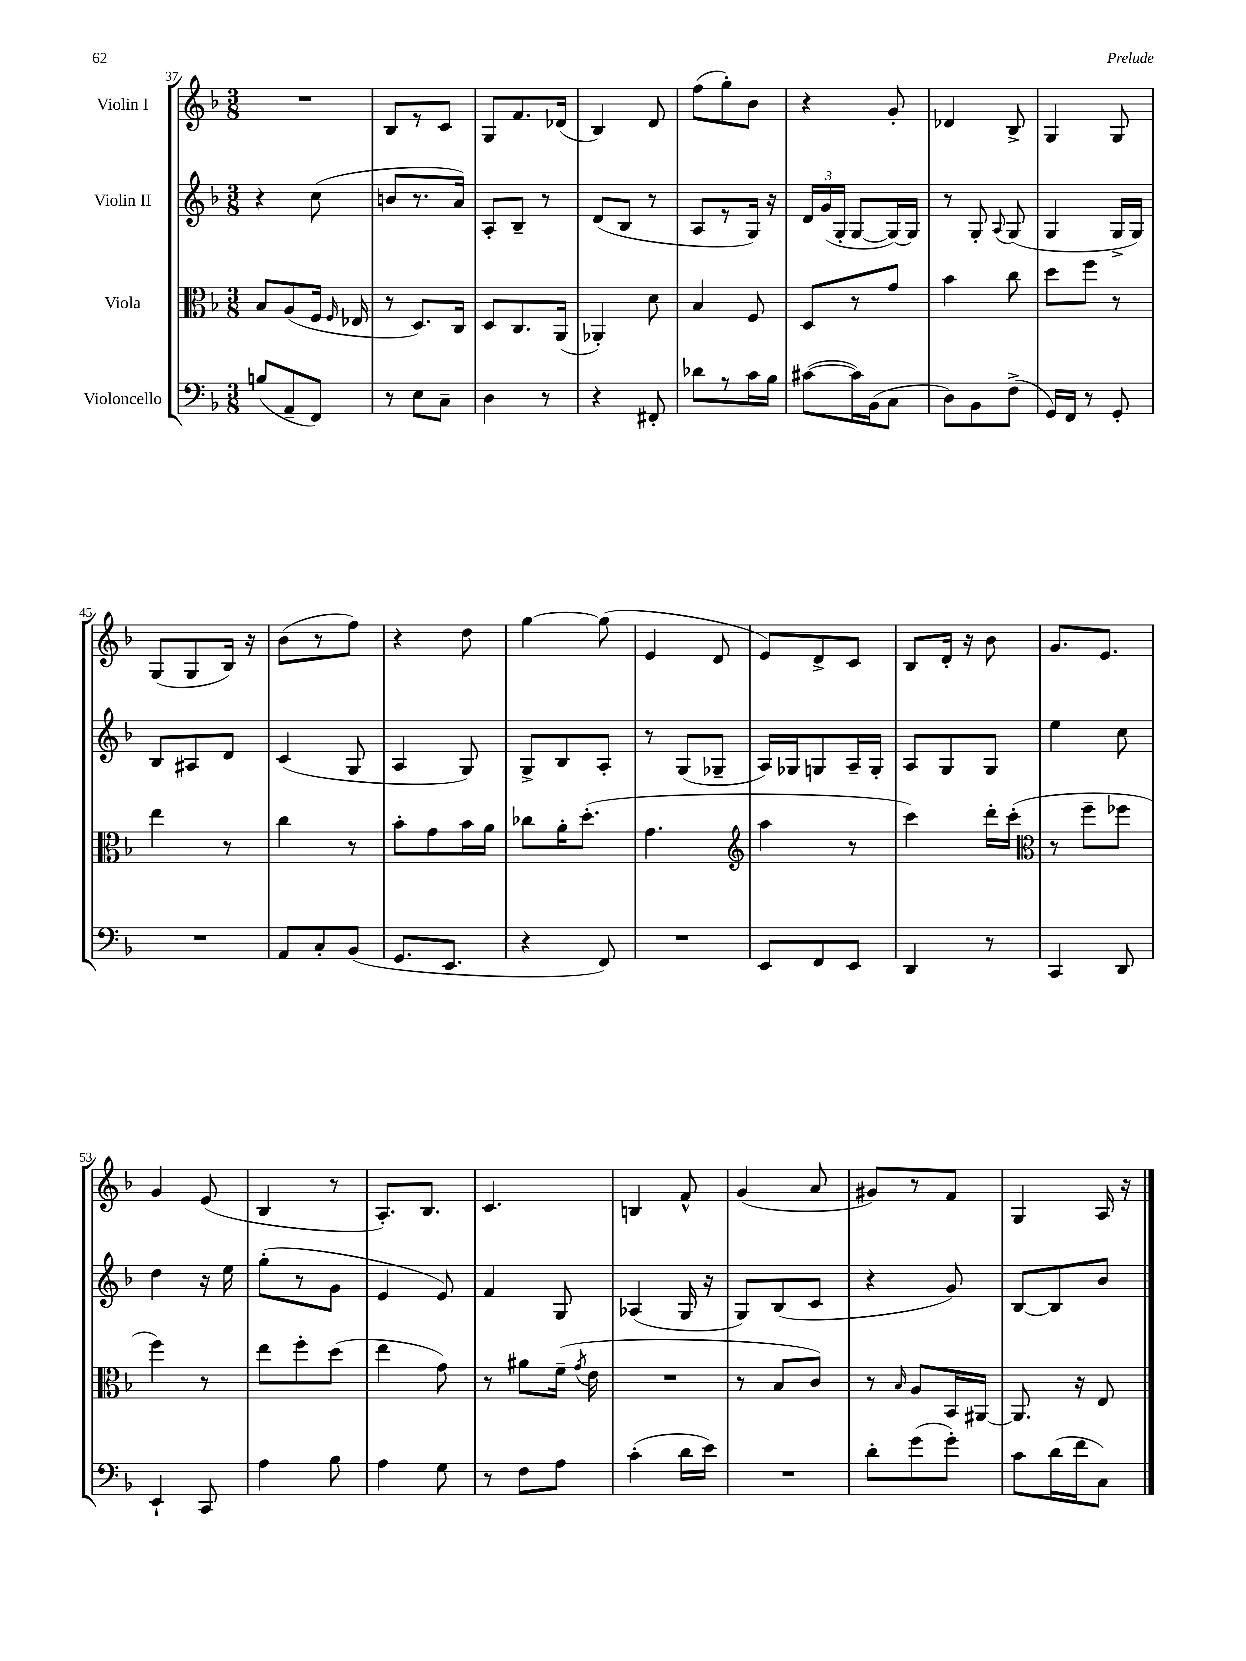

**kern	**kern	**kern	**kern
*staff4	*staff3	*staff2	*staff1
*clefF4	*clefC3	*clefG2	*clefG2
*k[b-]	*k[b-]	*k[b-]	*k[b-]
*M3/8	*M3/8	*M3/8	*M3/8
(8B	8B-	4r	4.r
8AA~	(8A	.	.
8FF)	16F	(8cc	.
.	16qqF	.	.
.	16E-	.	.
=	=	=	=
8r	8r	8b	8B-
8E	8.D)	8.r	8r
8C~	.	.	8c
.	16C	16a)	.
=	=	=	=
4D	8D	8A'	8G
.	8.C	8B-~	8.f
8r	.	8r	.
.	(16AA	.	(16d-
=	=	=	=
4r	4AA-')	(8d	4B-)
.	.	8B-	.
8FF#'	8d	8r	8d
=	=	=	=
8d-	4B-	8A	(8ff
8r	.	8r	8gg')
16c	8F	16G)	8b-
16B-	.	16r	.
=	=	=	=
([8c#	8D	24d	4r
.	.	(24g	.
.	.	24G'	.
16c#])	8r	[8G	.
(16BB-	.	.	.
8C	8g	16G_)	8g'
.	.	16G]	.
=	=	=	=
8D)	4b-	8r	4d-
8BB-	.	8G'	.
.	.	8qqA	.
(8F^	8cc	(8G	8B-^
=	=	=	=
16GG)	8dd	4G	4G
16FF	.	.	.
8r	8ff	.	.
8GG'	8r	16G^	8G
.	.	16G)	.
=	=	=	=
4.r	4ee	8B-	(8G
.	.	8A#	8G
.	8r	8d	16B-)
.	.	.	16r
=	=	=	=
8AA	4cc	(4c	(8b-
8C'	.	.	8r
(8BB-	8r	8G	8ff)
=	=	=	=
8.GG	8b-'	4A	4r
.	8g	.	.
8.EE	.	.	.
.	16b-	8G)	8dd
.	16a	.	.
=	=	=	=
4r	8cc-	8G^	[4gg
.	16a'	8B-	.
.	(8.dd'	.	.
8FF)	.	8A'	(8gg]
=	=	=	=
4.r	4.g	8r	4e
.	.	(8G	.
.	.	8G-~	8d
=	=	=	=
*	*clefG2	*	*
8EE	4aa	16A)	8e)
.	.	16G-	.
8FF	.	8G	8d^
8EE	8r	16A~	8c
.	.	16G'	.
=	=	=	=
4DD	4ccc)	8A	8B-
.	.	8G	16d'
.	.	.	16r
8r	16ddd'	8G	8b-
.	(16ccc'	.	.
=	=	=	=
*	*clefC3	*	*
4CC	8r	4ee	8.g
.	8ff~	.	.
.	.	.	8.e
8DD	8ff-	8cc	.
=	=	=	=
4EE`	4ff)	4dd	4g
8CC	8r	16r	(8e
.	.	16ee	.
=	=	=	=
4A	8ee	(8gg'	4B-
.	8ff'	8r	.
8B-	(8dd	8g	8r
=	=	=	=
4A	4ee	4e	8.A')
.	.	.	8.B-
8G	8g)	8e)	.
=	=	=	=
8r	8r	4f	4.c
8F	8a#	.	.
8A	(16f~	8G	.
.	8qg	.	.
.	16e	.	.
=	=	=	=
(4c'	4.r	(4A-	4B
16d	.	16G	8f^^
16e)	.	16r	.
=	=	=	=
4.r	8r	8G)	(4g
.	8B-	(8B-	.
.	8c)	8c	8a
=	=	=	=
8d'	8r	4r	8g#)
.	16qqB-	.	.
(8g	8A	.	8r
8g')	16BB-	8g)	8f
.	[16AA#	.	.
=	=	=	=
8c	8.AA#]	[8B-	4G
(16d	.	8B-]	.
16f	16r	.	.
8C)	8E	8b-	16A
.	.	.	16r
==	==	==	==
*-	*-	*-	*-
